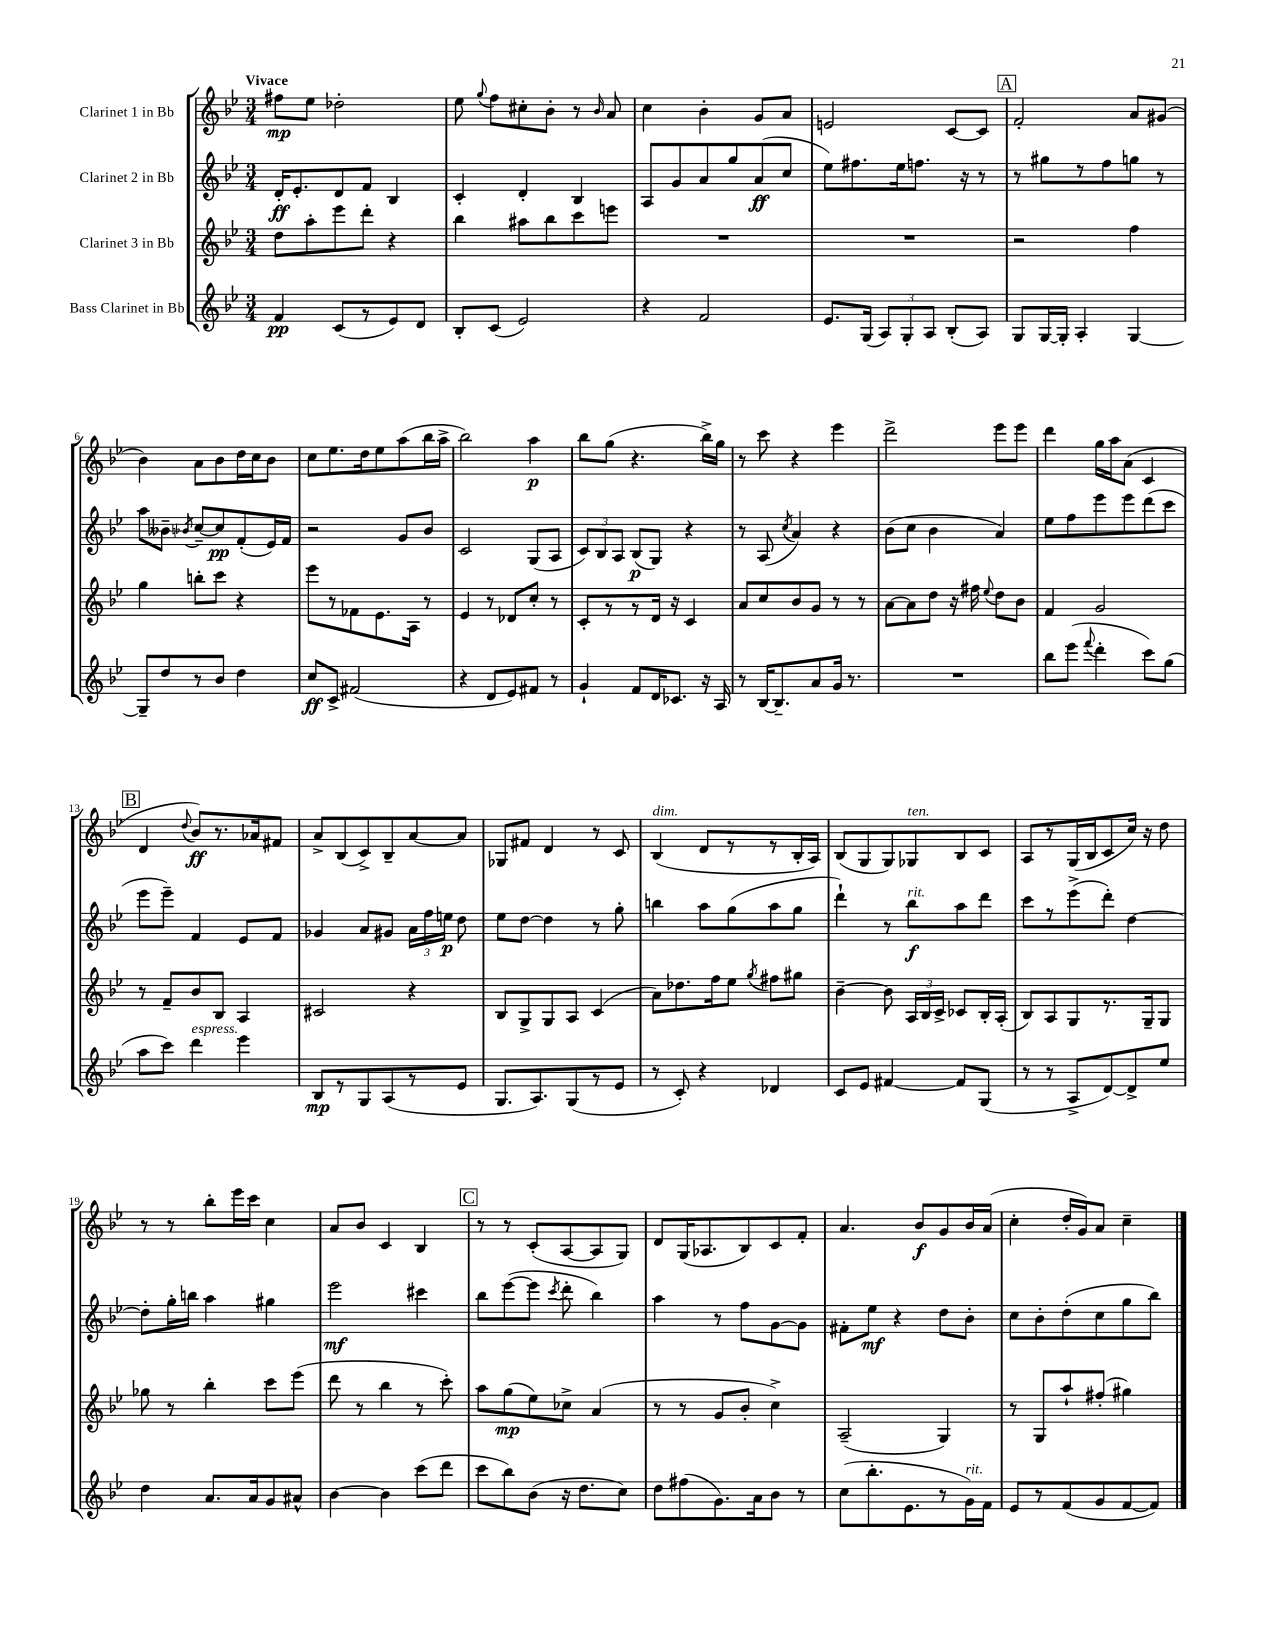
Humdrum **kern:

**kern	**kern	**kern	**kern
*staff4	*staff3	*staff2	*staff1
*clefG2	*clefG2	*clefG2	*clefG2
*k[b-e-]	*k[b-e-]	*k[b-e-]	*k[b-e-]
*M3/4	*M3/4	*M3/4	*M3/4
4f	8dd	16d'	8ff#
.	.	8.e-'	.
.	8aa'	.	8ee-
(8c	8eee-	8d	2dd-'
8r	8ddd'	8f	.
8e-)	4r	4B-	.
8d	.	.	.
=	=	=	=
8B-'	4bb-	4c'	8ee-
.	.	.	8qqgg
(8c	.	.	8ff
2e-)	8aa#	4d'	8cc#'
.	8bb-	.	8b-'
.	8ccc	4B-	8r
.	.	.	16qqb-
.	8eee	.	8a
=	=	=	=
4r	2.r	8A	4cc
.	.	8g	.
2f	.	8a	4b-'
.	.	8gg	.
.	.	(8a	8g
.	.	8cc	8a
=	=	=	=
8.e-	2.r	8ee-)	2e
.	.	8.ff#	.
(16G	.	.	.
12A)	.	.	.
.	.	16ee-	.
12G'	.	.	.
.	.	8.ff	.
12A	.	.	.
(8B-'	.	.	[8c
.	.	16r	.
8A)	.	8r	8c]
=	=	=	=
8G	2r	8r	2f'
[16G	.	8gg#	.
16G']	.	.	.
4A'	.	8r	.
.	.	8ff	.
[4G	4ff	8gg	8a
.	.	8r	(8g#
=	=	=	=
8G~]	4gg	8aa	4b-)
8dd	.	8b--~	.
.	.	8qb-	.
8r	8bb'	[8cc~	8a
8b-	8ccc	8cc]	8b-
4dd	4r	(8f'	16dd
.	.	.	16cc
.	.	16e-)	8b-
.	.	16f	.
=	=	=	=
8cc	8eee-	2r	8cc
8c^	8r	.	8.ee-
(2f#	8f-	.	.
.	.	.	16dd
.	8.e-	.	8ee-
.	.	8g	(8aa
.	16A	.	.
.	8r	8b-	16bb-
.	.	.	16aa^
=	=	=	=
4r	4e-	2c	2bb-)
8d	8r	.	.
8e-)	8d-	.	.
8f#	8cc'	(8G	4aa
8r	8r	8A	.
=	=	=	=
4g`	8c'	12c)	8bb-
.	.	12B-	.
.	8r	.	(8gg
.	.	12A	.
8f	8r	(8B-	4.r
16d	16d	8G)	.
8.c-	16r	.	.
.	4c	4r	.
16r	.	.	16bb-^)
16A	.	.	16gg
=	=	=	=
8r	8a	8r	8r
[16B-	8cc	(8A	8ccc
8.B-~]	.	.	.
.	.	8qcc	.
.	8b-	4a)	4r
8a	8g	.	.
16g	8r	4r	4eee-
8.r	.	.	.
.	8r	.	.
=	=	=	=
2.r	[8a	(8b-	2ddd^
.	8a]	8cc	.
.	8dd	4b-	.
.	16r	.	.
.	16ff#	.	.
.	8qqee-	.	.
.	8dd	4a)	8eee-
.	8b-	.	8eee-
=	=	=	=
8bb-	4f	8ee-	4ddd
(8eee-	.	8ff	.
8qqfff	.	.	.
4ddd'	2g	8eee-	16gg
.	.	.	16aa
.	.	8eee-	(8a
8ccc)	.	(8ddd	4c
(8gg	.	8ccc	.
=	=	=	=
8aa	8r	8eee-	4d
8ccc)	8f~	8eee-~)	.
.	.	.	8qqdd
4ddd	8b-	4f	8b-)
.	8B-	.	8.r
4eee-	4A	8e-	.
.	.	.	16a-
.	.	8f	8f#
=	=	=	=
8B-	2c#	4g-	8a^
8r	.	.	(8B-
8G	.	8a	8c^)
(8A	.	8g#	8B-~
8r	4r	24a	[8a
.	.	24ff	.
.	.	24ee	.
8e-	.	8dd	8a]
=	=	=	=
8.G	8B-	8ee-	8G-
.	8G^	[8dd	8f#
8.A)	.	.	.
.	8G	4dd]	4d
(8G	8A	.	.
8r	(4c	8r	8r
8e-	.	8gg'	8c
=	=	=	=
8r	8a)	4bb	(4B-
8c')	8.dd-	.	.
4r	.	8aa	8d
.	16ff	.	.
.	8ee-	(8gg	8r
.	8qgg	.	.
4d-	8ff#	8aa	8r
.	8gg#	8gg	16B-'
.	.	.	16A)
=	=	=	=
8c	[4b-~	4ddd`)	(8B-
8e-	.	.	8G
[4f#	8b-]	8r	8G)
.	24A	8bb-	8G-
.	24B-	.	.
.	24c^	.	.
8f#]	8c-	8aa	8B-
(8G	16B-'	8ddd	8c
.	(16A'	.	.
=	=	=	=
8r	8B-)	8ccc	8A
8r	8A	8r	8r
8A^	8G	(8eee-^	(16G
.	.	.	16B-
[8d)	8.r	8ddd')	8c
8d^]	.	[4dd	16cc)
.	16G~	.	16r
8ee-	8G	.	8dd
=	=	=	=
4dd	8gg-	8dd']	8r
.	8r	16gg'	8r
.	.	16bb	.
8.a	4bb-'	4aa	8bb-'
.	.	.	16eee-
16a	.	.	16ccc
8g	8ccc	4gg#	4cc
8a#^^	(8eee-	.	.
=	=	=	=
[4b-	8ddd	2eee-	8a
.	8r	.	8b-
4b-]	4bb-	.	4c
(8ccc	8r	4ccc#	4B-
8ddd	8ccc')	.	.
=	=	=	=
8ccc	8aa	8bb-	8r
8bb-)	(8gg	([8eee-	8r
(8b-	8ee-)	8eee-]	(8c'
.	.	8qccc	.
16r	8cc-^	8ddd'	[8A
8.dd	.	.	.
.	(4a	4bb-)	8A]
8cc)	.	.	8G)
=	=	=	=
8dd	8r	4aa	8d
(8ff#	8r	.	(16G
.	.	.	8.A-
8.g)	8g	8r	.
.	8b-'	8ff	8B-)
16a	.	.	.
8b-	4cc^)	[8g	8c
8r	.	8g]	8f'
=	=	=	=
(8cc	(2A~	8f#'	4.a
8.bb-'	.	8ee-	.
.	.	4r	.
8.e-	.	.	.
.	.	.	8b-
8r	4G)	8dd	8g
16g)	.	8b-'	16b-
16f	.	.	(16a
=	=	=	=
8e-	8r	8cc	4cc'
8r	8G	8b-'	.
(8f	8aa`	(8dd'	16dd'
.	.	.	16g)
8g	(8ff#'	8cc	8a
[8f	4gg#)	8gg	4cc~
8f])	.	8bb-)	.
==	==	==	==
*-	*-	*-	*-
